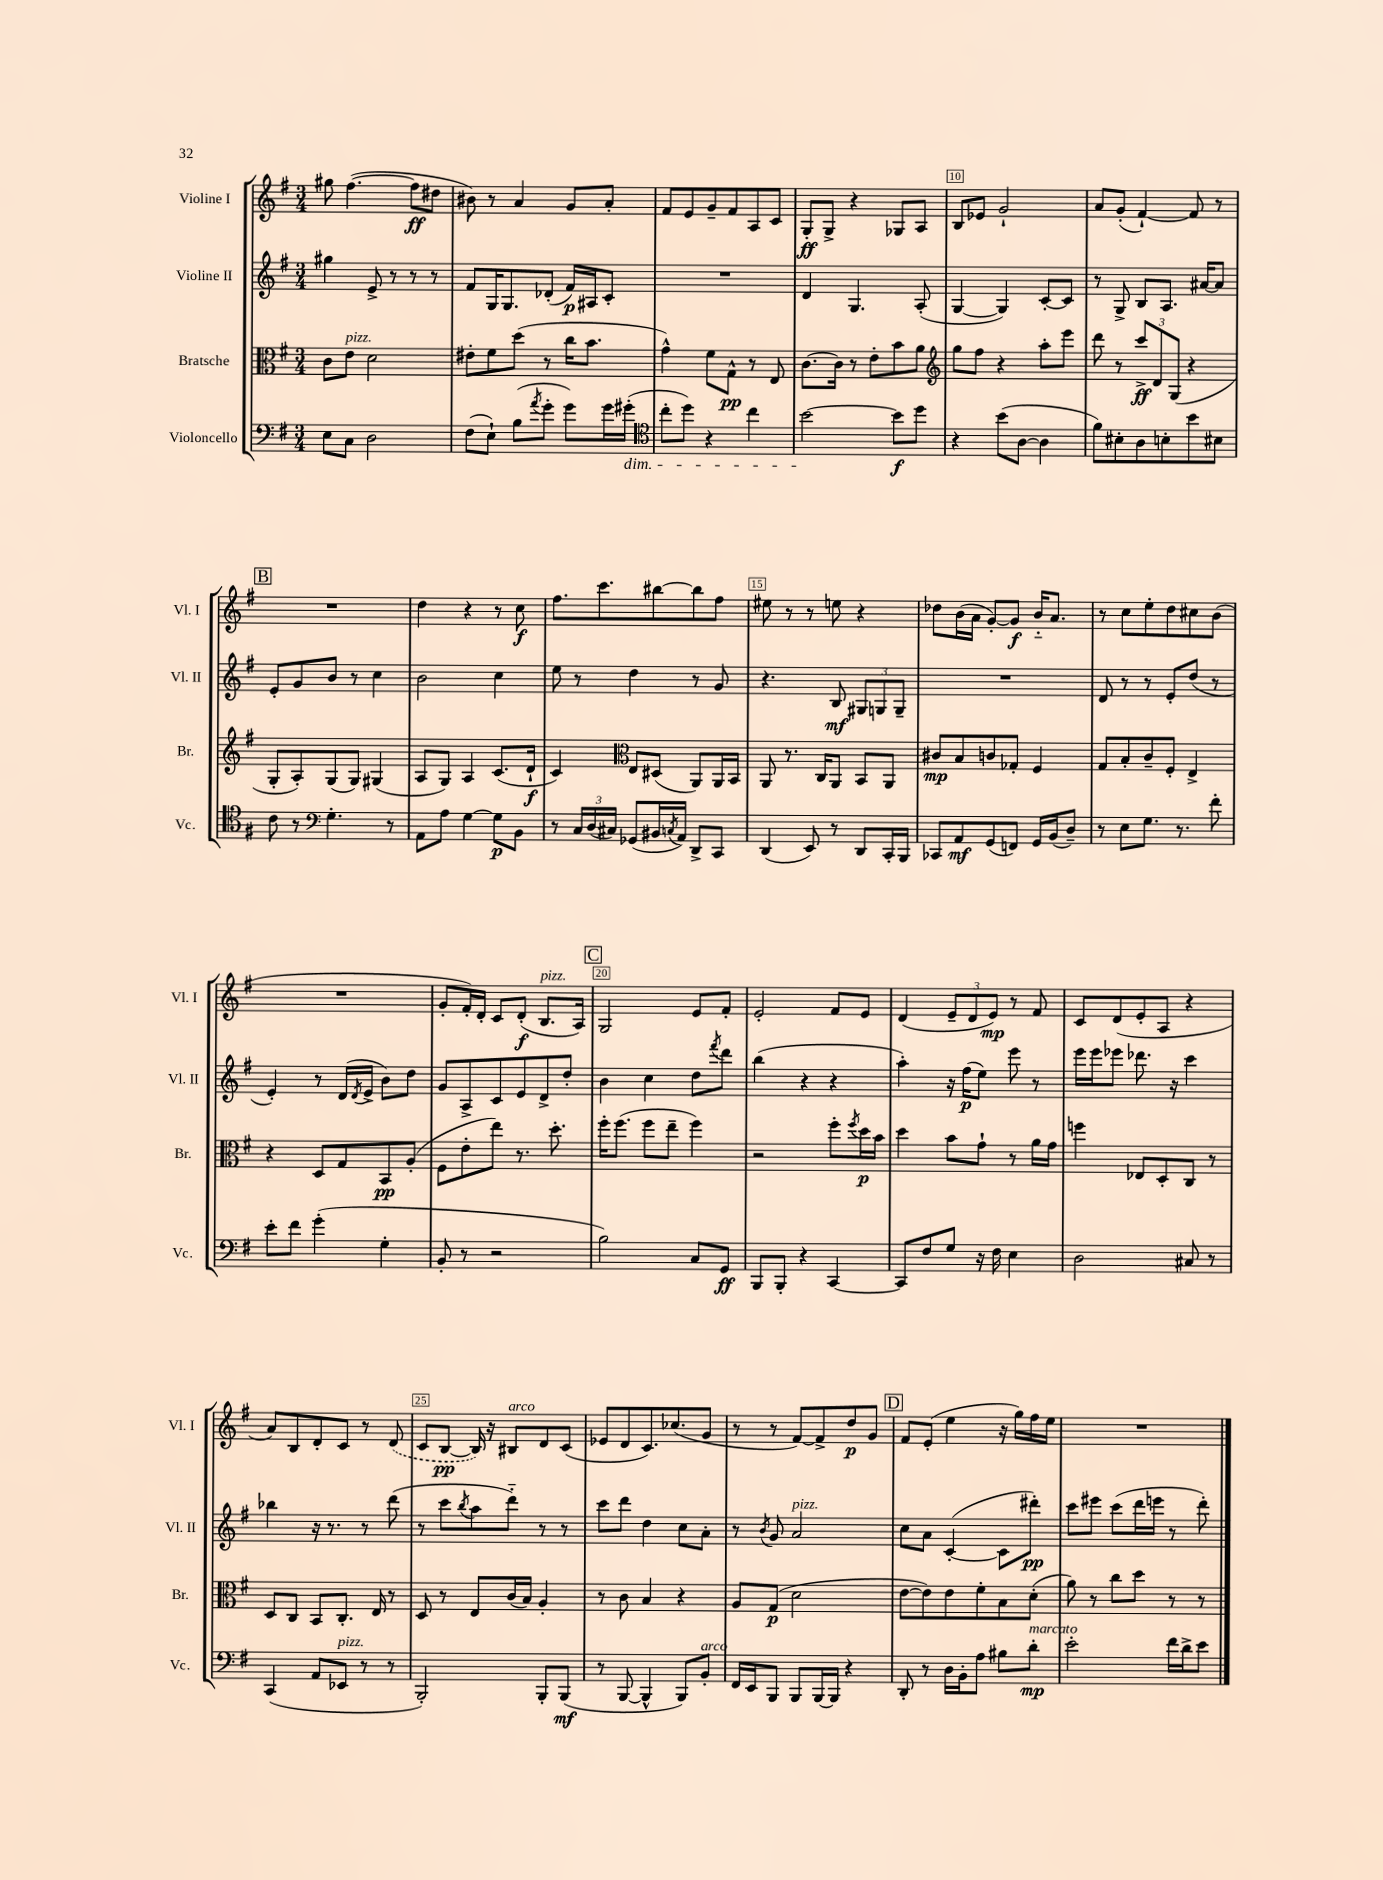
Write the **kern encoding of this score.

**kern	**kern	**kern	**kern
*staff4	*staff3	*staff2	*staff1
*clefF4	*clefC3	*clefG2	*clefG2
*k[f#]	*k[f#]	*k[f#]	*k[f#]
*M3/4	*M3/4	*M3/4	*M3/4
8E	8c	4gg#	8gg#
8C	8e	.	([4.ff#
2D	2d	8e^	.
.	.	8r	.
.	.	8r	8ff#]
.	.	8r	8dd#
=	=	=	=
(8F#	8e#'	8f#	8b#)
8E`)	8f#	16G	8r
.	.	8.G	.
(8B	(8dd	.	4a
8qa	.	.	.
8g'	8r	(8d-'	.
8g)	16cc	16f#)	8g
.	8.b	16A#	.
16g	.	8c'	8a'
(16g#'	.	.	.
=	=	=	=
*clefC4	*	*	*
8cc'	4g^^)	2.r	8f#
8dd)	.	.	8e
4r	8f#	.	8g~
.	8G^^	.	8f#
4cc	8r	.	8A
.	8E	.	8c
=	=	=	=
[2b	[8.c	4d	8G'
.	.	.	8G^
.	16c]	.	.
.	8r	4.G	4r
.	8e'	.	.
8b]	8b	.	8G-
8dd	8a	(8A'	8A
=	=	=	=
*	*clefG2	*	*
4r	8gg	[4G	8B
.	8ff#	.	8e-
(8b	4r	4G])	2g`
[8A	.	.	.
4A]	8aa'	[8c'	.
.	8eee	8c]	.
=	=	=	=
8f#)	8ddd	8r	8a
8B#'	8r	8G^	(8g'
8A	12ccc^	8B	[4f#`)
.	12d	.	.
8B'	.	8.A	.
.	(12G	.	.
8b	4r	.	8f#]
.	.	[16a#	.
8B#	.	8a#]	8r
=	=	=	=
8c	8G'	8e'	2.r
8r	8A')	8g	.
*clefF4	*	*	*
4.G'	(8G	8b	.
.	8G)	8r	.
.	(4G#	4cc	.
8r	.	.	.
=	=	=	=
8AA	8A	2b	4dd
8A	8G)	.	.
[4G	4A	.	4r
8G]	(8.c	4cc	8r
8BB	.	.	8cc
.	16d`	.	.
=	=	=	=
8r	4c)	8ee	8.ff#
24C	.	8r	.
(24D	.	.	.
.	.	.	8.ccc
24C#)	.	.	.
*	*clefC3	*	*
(8GG-	8E	4dd	.
16BB#	(8D#	.	[8bb#
8qC	.	.	.
16AA)	.	.	.
8DD^	8AA)	8r	8bb#]
8CC	16AA	8g	8ff#
.	16BB	.	.
=	=	=	=
(4DD	8AA	4.r	8ee#
.	8.r	.	8r
8EE)	.	.	8r
.	16C	.	.
8r	8AA	8B	8ee
8DD	8BB	12G#	4r
.	.	12G	.
16CC'	8AA	.	.
.	.	12G~	.
16BBB	.	.	.
=	=	=	=
8CC-	8c#	2.r	8dd-
8AA	8B	.	(16b
.	.	.	16a
(8GG	8c	.	[8g')
8FF)	8G-'	.	8g]
16GG	4F#	.	16b'~
(16BB	.	.	8.a
8D~)	.	.	.
=	=	=	=
8r	8G	8d	8r
8E	8B'	8r	8cc
8.G	8c~	8r	8ee'
.	8F#'	8e'	8dd
8.r	.	.	.
.	4E^	(8dd	8cc#
8f#'	.	8r	(8b
=	=	=	=
8e'	4r	4e')	2.r
8f#	.	.	.
(4g'	8D	8r	.
.	8G	(16d	.
.	.	8qd	.
.	.	16e^	.
4G'	8BB	8b)	.
.	(8A'	8dd	.
=	=	=	=
8BB'	8F#	8g	8g'
8r	8e'	8A^	16f#')
.	.	.	16d'
2r	8ee)	8c	8c
.	8.r	8e	(8d'
.	.	8d^	8.B
.	8.dd'	.	.
.	.	8dd'	.
.	.	.	16A)
=	=	=	=
2B)	16ff#'	4b	2G
.	(8.ff#	.	.
.	8ff#	4cc	.
.	8ee~	.	.
8C	4ff#)	8dd	8e
.	.	8qfff#	.
8GG	.	8ddd	8f#'
=	=	=	=
8BBB	2r	(4bb	2e'
8BBB'	.	.	.
4r	.	4r	.
[4CC	8ff#'	4r	8f#
.	8qff#	.	.
.	16dd	.	8e
.	16b	.	.
=	=	=	=
8CC]	4dd	4aa')	(4d
8F#	.	.	.
8G	8b	16r	12e~
.	.	(16ff#	.
.	.	.	12d
16r	8g`	8ee)	.
.	.	.	12e)
16F#	.	.	.
4E	8r	8eee	8r
.	16a	8r	8f#
.	16g	.	.
=	=	=	=
2D	4ff	16eee	8c
.	.	16eee	.
.	.	8eee-	(8d
.	8E-	8.ddd-	8e'
.	8D'	.	8A
.	.	16r	.
8C#	8C	4ccc	4r
8r	8r	.	.
=	=	=	=
(4CC	8D	4bb-	8a)
.	8C	.	8B
8AA	8BB	16r	8d'
.	.	8.r	.
8EE-	8.C'	.	8c
8r	.	8r	8r
.	16E	.	.
8r	8r	(8ddd	(8d
=	=	=	=
2BBB')	8D	8r	8c
.	8r	8ccc	[8B
.	.	8qbb	.
.	8E	8aa	16B])
.	.	.	16r
.	(16c	8ddd'~)	8B#
.	16B)	.	.
8BBB'	4A'	8r	8d
(8BBB	.	8r	(8c
=	=	=	=
8r	8r	8ccc	8e-
[8BBB	8c	8ddd	8d
4BBB^^]	4B	4dd	8.c)
.	.	.	(8.cc-
8BBB)	4r	8cc	.
8BB'	.	8a'	8g
=	=	=	=
16FF#	8A	8r	8r
16EE	.	.	.
.	.	8qb	.
8BBB	(8G	8g	8r
8BBB	2d	2a	[8f#)
[16BBB	.	.	8f#^]
16BBB]	.	.	.
4r	.	.	8dd
.	.	.	8g
=	=	=	=
8DD'	[8e	8cc	8f#
8r	8e])	8a	(8e'
16D	8e	([4c'	4ee
16BB'	.	.	.
8A	8f#'	.	.
8B#	8B	8c]	16r
.	.	.	16gg)
8d'	(8d'	8ddd#')	16ff#
.	.	.	16ee
=	=	=	=
2e'	8a)	8ccc	2.r
.	8r	8eee#	.
.	8cc	(8ccc	.
.	8dd	16ddd	.
.	.	16eee	.
16f#	8r	8r	.
16d^	.	.	.
8e	8r	8ddd')	.
==	==	==	==
*-	*-	*-	*-
